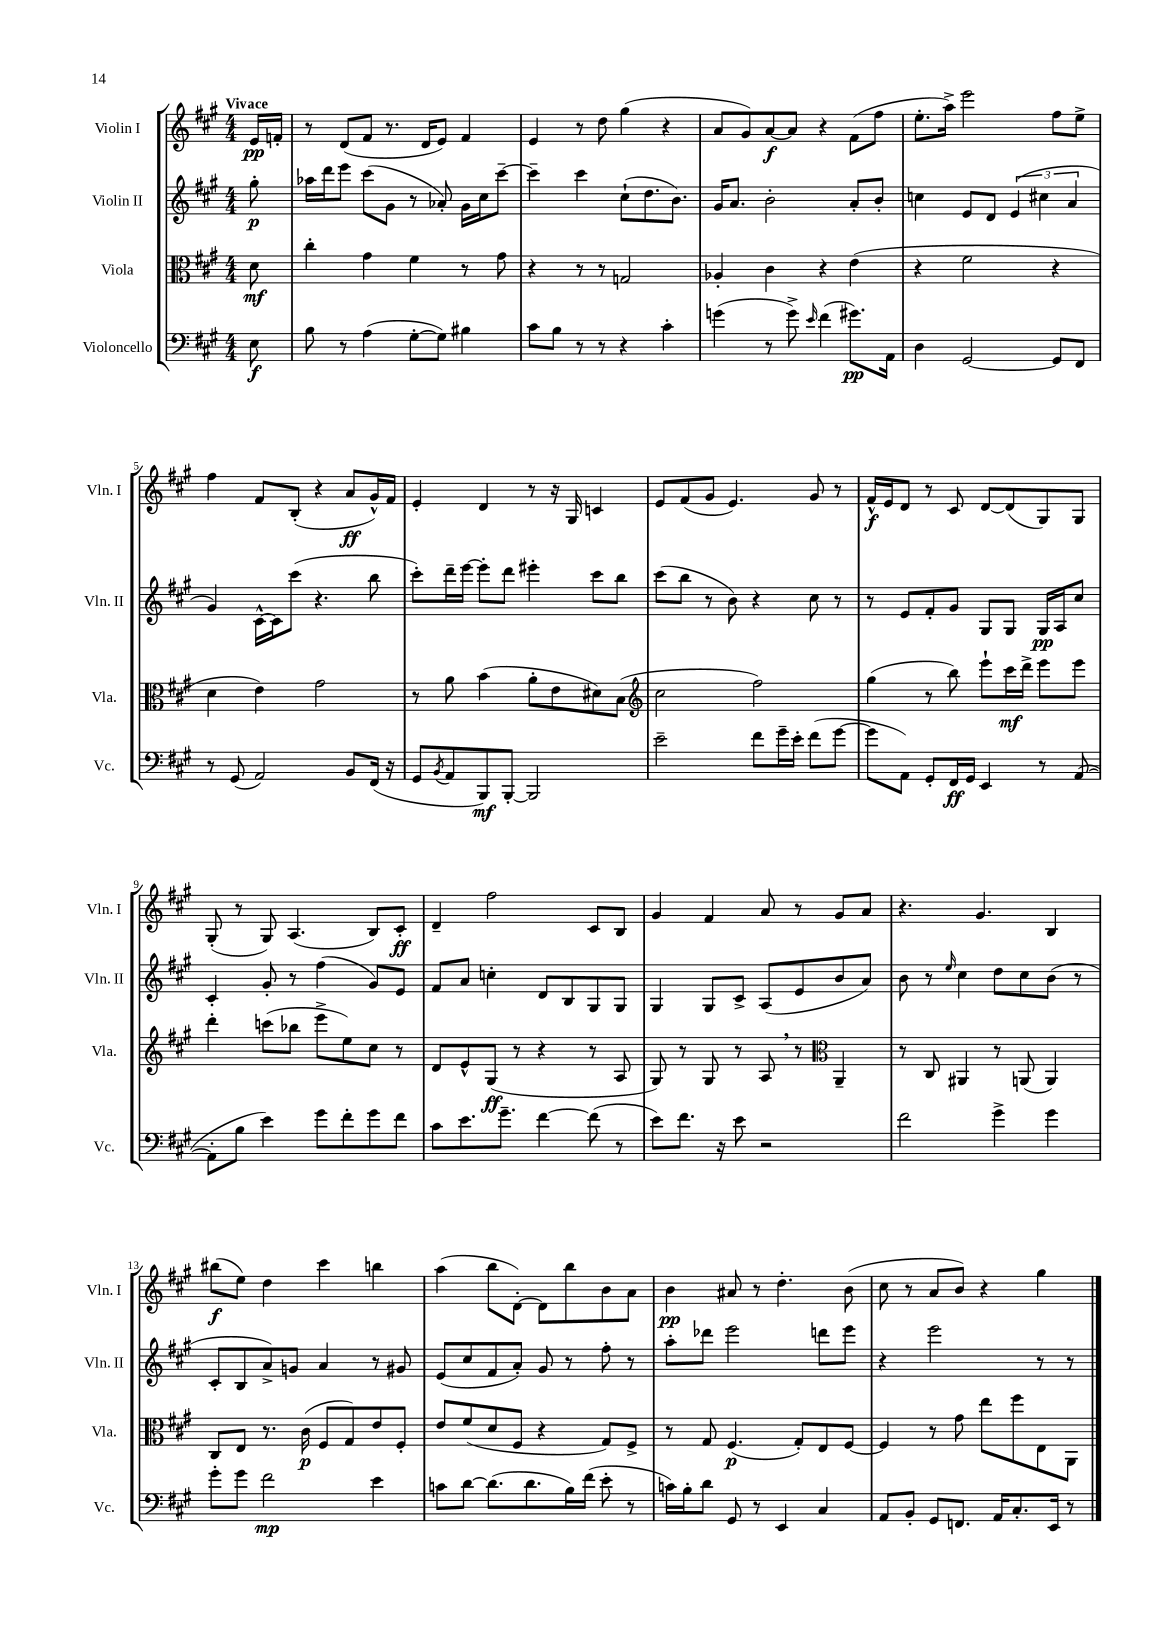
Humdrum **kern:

**kern	**dynam	**kern	**dynam	**kern	**dynam	**kern	**dynam
*part4	*part4	*part3	*part3	*part2	*part2	*part1	*part1
*staff4	*staff4	*staff3	*staff3	*staff2	*staff2	*staff1	*staff1
*I"Violoncello	*	*I"Viola	*	*I"Violin II	*	*I"Violin I	*
*I'Vc.	*	*I'Vla.	*	*I'Vln. II	*	*I'Vln. I	*
*clefF4	*	*clefC3	*	*clefG2	*	*clefG2	*
*k[f#c#g#]	*	*k[f#c#g#]	*	*k[f#c#g#]	*	*k[f#c#g#]	*
*M4/4	*	*M4/4	*	*M4/4	*	*M4/4	*
=	=	=	=	=	=	=	=
!	!	!	!	!	!	!LO:TX:a:B:t=Vivace	!
8E\	f	8d\	mf	8gg#'\	p	16e/LL	pp
.	.	.	.	.	.	16fn'/JJ	.
=1	=1	=1	=1	=1	=1	=1	=1
8B\	.	4cc#'\	.	16aa-X\LL	.	8r	.
.	.	.	.	16ddd\J	.	.	.
8r	.	.	.	8eee\J	.	(8d/L	.
(4A\	.	4g#\	.	(8ccc#\L	.	8f#/J	.
.	.	.	.	8g#\J	.	8.r	.
[8G#'\L	.	4f#\	.	8r	.	.	.
.	.	.	.	.	.	16d/KL	.
8G#\J])	.	.	.	8a-X'/)	.	8e/J)	.
4B#X\	.	8r	.	16g#\LL	.	4f#/	.
.	.	.	.	16cc#\J	.	.	.
.	.	8g#\	.	[8ccc#~\J	.	.	.
=2	=2	=2	=2	=2	=2	=2	=2
8c#\L	.	4r	.	4ccc#~\]	.	4e/	.
8B\J	.	.	.	.	.	.	.
8r	.	8r	.	4ccc#\	.	8r	.
8r	.	8r	.	.	.	8dd\	.
4r	.	2Gn/	.	(8cc#`\L	.	(4gg#\	.
.	.	.	.	8.dd\	.	.	.
4c#'\	.	.	.	.	.	4r	.
.	.	.	.	8.b\J)	.	.	.
=3	=3	=3	=3	=3	=3	=3	=3
(4gn\	.	4A-X'/	.	16g#/KL	.	8a/L	.
.	.	.	.	8.a/J	.	.	.
.	.	.	.	.	.	8g#/)	.
8r	.	4c#\	.	2b'\	.	[8a/	f
8g^\)	.	.	.	.	.	8a/J]	.
16qqe/	.	.	.	.	.	.	.
(4f#\	.	4r	.	.	.	4r	.
8.g#X\L)	pp	(4e\	.	8a'/L	.	(8f#\L	.
.	.	.	.	8b'/J	.	8ff#\J	.
16AA\Jk	.	.	.	.	.	.	.
=4	=4	=4	=4	=4	=4	=4	=4
4D\	.	4r	.	4ccn\	.	8.ee'\L	.
.	.	.	.	.	.	16aa^\Jk)	.
[2GG#/	.	2f#\	.	8e/L	.	2eee\	.
.	.	.	.	8d/J	.	.	.
.	.	.	.	(6e/	.	.	.
.	.	.	.	6cc#X\	.	.	.
8GG#/L]	.	4r	.	.	.	8ff#\L	.
.	.	.	.	6a/	.	.	.
8FF#/J	.	.	.	.	.	8ee^\J	.
!!LO:LB:g=z
=5	=5	=5	=5	=5	=5	=5	=5
8r	.	4d\	.	4g#/)	.	4ff#\	.
(8GG#/	.	.	.	.	.	.	.
2AA/)	.	4e\)	.	[16c#^^\LL	.	8f#/L	.
.	.	.	.	16c#\J]	.	.	.
.	.	.	.	(8ccc#\J	.	(8B'/J	.
.	.	2g#\	.	4.r	.	4r	.
8BB/L	.	.	.	.	.	8a/L	ff
(16FF#/Jk	.	.	.	8bb\	.	16g#^^/L)	.
16r	.	.	.	.	.	16f#/JJ	.
=6	=6	=6	=6	=6	=6	=6	=6
8GG#/L	.	8r	.	8ccc#'\L)	.	4e'/	.
8qBB/	.	.	.	.	.	.	.
8AA/	.	8a\	.	16ddd~\L	.	.	.
.	.	.	.	[16eee\JJ	.	.	.
8BBB/)	mf	(4b\	.	8eee'\L]	.	4d/	.
[8BBB'/J	.	.	.	8ddd\J	.	.	.
2BBB/]	.	8a'\L	.	4eee#X'\	.	8r	.
.	.	8e\	.	.	.	16r	.
.	.	.	.	.	.	16G#/	.
.	.	8d#X\)	.	8ccc#\L	.	4cn/	.
.	.	(8B\J	.	8bb\J	.	.	.
=7	=7	=7	=7	=7	=7	=7	=7
*	*	*clefG2	*	*	*	*	*
2e~\	.	2cc#\	.	(8ccc#\L	.	8e/L	.
.	.	.	.	8bb\J	.	(8f#/	.
.	.	.	.	8r	.	8g#/J	.
.	.	.	.	8b\)	.	4.e/)	.
8f#\L	.	2ff#\)	.	4r	.	.	.
16g#~\L	.	.	.	.	.	.	.
16e'\JJ	.	.	.	.	.	.	.
(8f#\L	.	.	.	8cc#\	.	8g#/	.
[8g#\J	.	.	.	8r	.	8r	.
=8	=8	=8	=8	=8	=8	=8	=8
8g#\L]	.	(4gg#\	.	8r	.	16f#^^/LL	f
.	.	.	.	.	.	16e/J	.
8AA\J)	.	.	.	8e/L	.	8d/J	.
8GG#'/L	.	8r	.	8f#'/	.	8r	.
16FF#/L	ff	8bb\)	.	8g#/J	.	8c#/	.
16GG#/JJ	.	.	.	.	.	.	.
4EE/	.	8eee`\L	.	8G#/L	.	[8d/L	.
.	.	16ccc#\L	mf	8G#/J	.	(8d/]	.
.	.	16ddd^\JJ	.	.	.	.	.
8r	.	8eee\L	.	16G#/LL	pp	8G#/)	.
.	.	.	.	16A/J	.	.	.
([8AA/	.	8eee\J	.	8cc#/J	.	8G#/J	.
!!LO:LB:g=z
=9	=9	=9	=9	=9	=9	=9	=9
8AA'\L]	.	4ddd'\	.	4c#'/	.	(8G#'/	.
8B\J	.	.	.	.	.	8r	.
4e\)	.	(8cccn\L	.	8g#'/	.	8G#/)	.
.	.	8bb-X\J	.	8r	.	(4.A/	.
8g#\L	.	8eee^\L	.	(4ff#\	.	.	.
8f#'\	.	8ee\)	.	.	.	.	.
8g#\	.	8cc#\J	.	8g#/L)	.	8B/L)	.
8f#\J	.	8r	.	8e/J	.	8c#'/J	ff
=10	=10	=10	=10	=10	=10	=10	=10
8c#\L	.	8d/L	.	8f#/L	.	4d~/	.
8.e\	.	8e^^/	.	8a/J	.	.	.
.	.	(8G#/J	ff	4ccn'\	.	2ff#\	.
8.g#~\J	.	.	.	.	.	.	.
.	.	8r	.	.	.	.	.
[4f#\	.	4r	.	8d/L	.	.	.
.	.	.	.	8B/	.	.	.
(8f#\]	.	8r	.	8G#/	.	8c#/L	.
8r	.	8A/	.	8G#/J	.	8B/J	.
=11	=11	=11	=11	=11	=11	=11	=11
8e\L)	.	8G#/)	.	4G#/	.	4g#/	.
8.f#\J	.	8r	.	.	.	.	.
.	.	8G#/	.	8G#/L	.	4f#/	.
16r	.	.	.	.	.	.	.
8e\	.	8r	.	8c#^/J	.	.	.
2r	.	8A,/	.	(8A/L	.	8a/	.
.	.	8r	.	8e/	.	8r	.
*	*	*clefC3	*	*	*	*	*
.	.	4AA~/	.	8b/	.	8g#/L	.
.	.	.	.	8a/J)	.	8a/J	.
=12	=12	=12	=12	=12	=12	=12	=12
2f#\	.	8r	.	8b\	.	4.r	.
.	.	8C#/	.	8r	.	.	.
.	.	.	.	16qqee/	.	.	.
.	.	4AA#X/	.	4cc#\	.	.	.
.	.	.	.	.	.	4.g#/	.
4g#^\	.	8r	.	8dd\L	.	.	.
.	.	(8AAn/	.	8cc#\	.	.	.
4g#\	.	4AA/)	.	(8b\J	.	4B/	.
.	.	.	.	8r	.	.	.
!!LO:LB:g=z
=13	=13	=13	=13	=13	=13	=13	=13
8g#'\L	.	8C#/L	.	8c#'/L	.	(8bb#X\L	f
8g#\J	.	8E/J	.	8B/	.	8ee\J)	.
2f#\	mp	8.r	.	8a^/)	.	4dd\	.
.	.	.	.	8gn/J	.	.	.
.	.	(16c#\	p	.	.	.	.
.	.	8F#/L	.	4a/	.	4ccc#\	.
.	.	8G#/)	.	.	.	.	.
4e\	.	8e/	.	8r	.	4bbn\	.
.	.	8F#'/J	.	8g#X/	.	.	.
=14	=14	=14	=14	=14	=14	=14	=14
8cn\L	.	8e/L	.	(8e/L	.	(4aa\	.
[8d\J	.	(8f#/	.	8cc#/	.	.	.
(8.d\L]	.	8d/	.	8f#/	.	8bb\L	.
.	.	8F#/J	.	8a'/J)	.	[8d'\J)	.
8.d\	.	.	.	.	.	.	.
.	.	4r	.	8g#/	.	8d\L]	.
16B\L)	.	.	.	8r	.	8bb\	.
(16f#\JJ	.	.	.	.	.	.	.
8e'\	.	8G#/L)	.	8ff#'\	.	8b\	.
8r	.	8F#^/J	.	8r	.	8a\J	.
=15	=15	=15	=15	=15	=15	=15	=15
16cn\LL)	.	8r	.	8aa'\L	.	4b\	pp
16B'\J	.	.	.	.	.	.	.
8d\J	.	8G#/	.	8ddd-X\J	.	.	.
8GG#/	.	(4.F#/	p	2eee\	.	8a#X/	.
8r	.	.	.	.	.	8r	.
4EE/	.	.	.	.	.	4.dd'\	.
.	.	8G#'/L)	.	.	.	.	.
4C#/	.	8E/	.	8dddn\L	.	.	.
.	.	[8F#/J	.	8eee\J	.	(8b\	.
=16	=16	=16	=16	=16	=16	=16	=16
8AA/L	.	4F#/]	.	4r	.	8cc#\	.
8BB'/J	.	.	.	.	.	8r	.
8GG#/L	.	8r	.	2eee\	.	8a/L	.
8.FFn/J	.	8g#\	.	.	.	8b/J)	.
.	.	8ee\L	.	.	.	4r	.
16AA/KL	.	.	.	.	.	.	.
8.C#'/	.	8ff#\	.	.	.	.	.
.	.	8E\	.	8r	.	4gg#\	.
16EE/Jk	.	.	.	.	.	.	.
8r	.	8AA\J	.	8r	.	.	.
==	==	==	==	==	==	==	==
*-	*-	*-	*-	*-	*-	*-	*-
